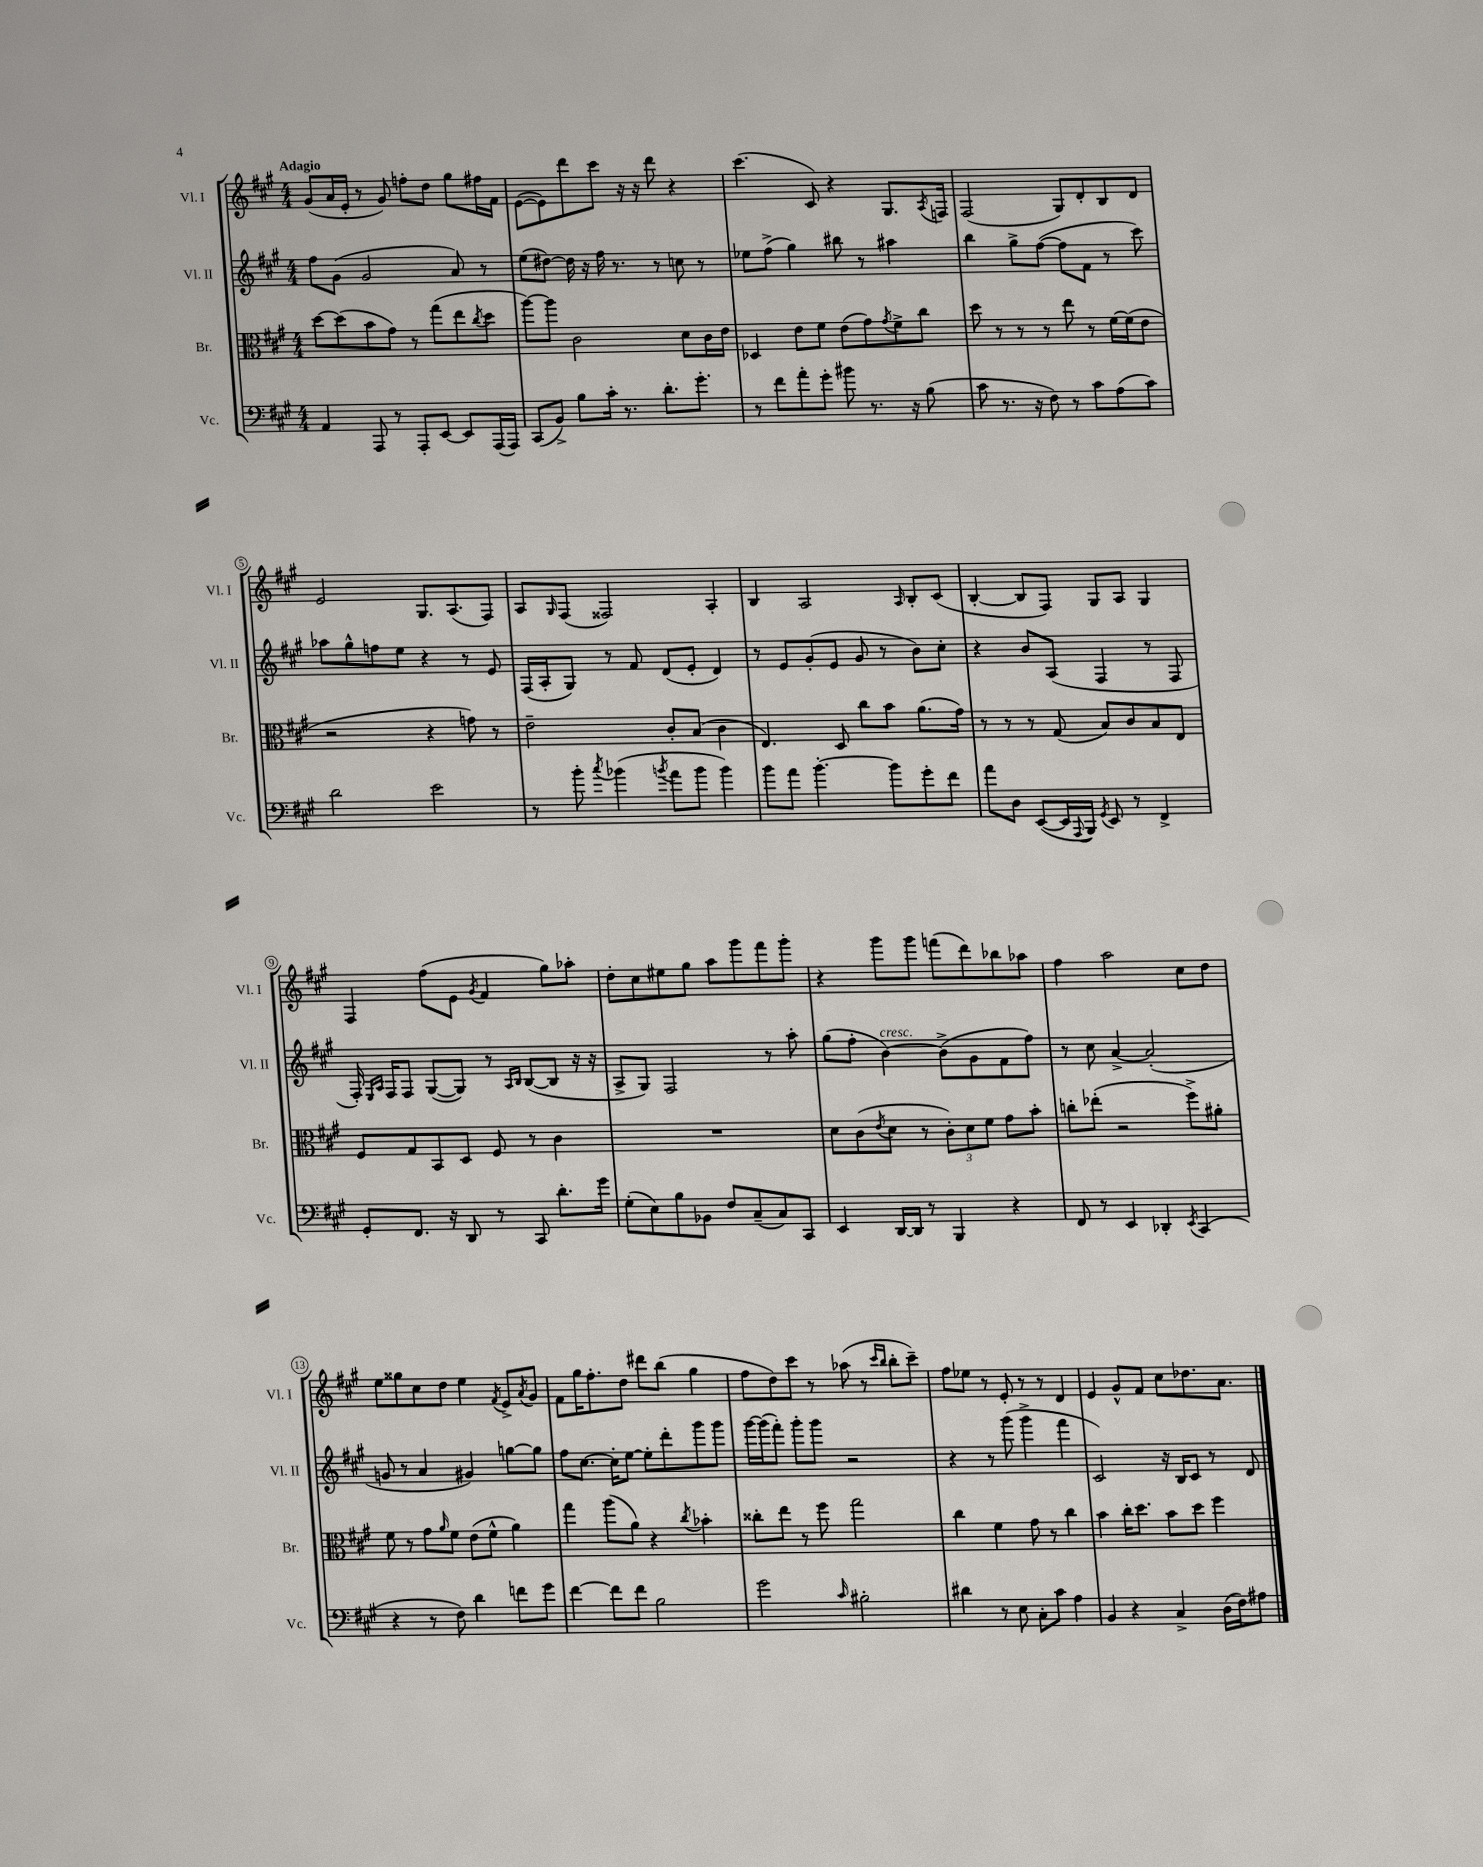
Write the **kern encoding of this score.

**kern	**kern	**kern	**kern
*staff4	*staff3	*staff2	*staff1
*clefF4	*clefC3	*clefG2	*clefG2
*k[f#c#g#]	*k[f#c#g#]	*k[f#c#g#]	*k[f#c#g#]
*M4/4	*M4/4	*M4/4	*M4/4
4AA/	[8dd\L	8ff#\L	(8g#/L
.	(8dd\]	(8g#\J	16a/L
.	.	.	16e'/JJ
8AAA/	8b\	2g#/	8r
8r	8g#\J)	.	8g#/)
8AAA'/L	8r	.	8ff'\L
[8EE/J	(8gg#\L	.	8dd\J
8EE/]L	8ee\	8a/)	8gg#\L
.	8qcc#/	.	.
(16AAA/L	8dd\J	8r	16ff#\L
16AAA/JJ)	.	.	16f#\JJ
=	=	=	=
(8CC#/L	[8aa\L)	(8ee\L	([8e\L
8BB^/J)	8aa\]J	[8dd#\J)	8e\])
8B\L	2c#\	16dd#\]	8ddd\
.	.	16r	.
16c#'\Jk	.	16ff#\	8ccc#\J
8.r	.	8.r	.
.	.	.	16r
.	.	.	16r
8.d'\L	.	8r	8ddd\
.	8d\L	8cc\	4r
8.g#'\J	.	.	.
.	16c#\L	8r	.
.	16e\JJ	.	.
=	=	=	=
8r	4D-/	8ee-\L	(4.ccc#\
8f#\L	.	(8ff#^\J	.
8a'\	8e\L	4gg#\)	.
8g#'\J	8f#\J	.	8c#/)
8b#\	(8e\L	8bb#\	4r
8.r	8g#\)	8r	.
.	8qg#/	.	.
.	8f#^\	4aa#\	8.G#/L
16r	.	.	.
(8B\	8cc#\J	.	.
.	.	.	8qA/
.	.	.	16F/Jk
=	=	=	=
8c#\	8dd\	4bb\	(2F#/
8.r	8r	.	.
.	8r	8gg#^\L	.
16r	.	.	.
8F#\)	8r	([8ff#\J	.
8r	8ee\	8ff#\]L	8G#/L)
8c#\L	8r	8f#\J	8d'/
(8A\	[16f#\LL	8r	8B/
.	(16f#\]J	.	.
8c#\J)	8e\J	8ccc#\)	8d/J
=	=	=	=
2d\	2r	8aa-\L	2e/
.	.	8gg#^^\	.
.	.	8ff\	.
.	.	8ee\J	.
2e\	4r	4r	8.G#/L
.	.	.	(8.A/
.	8g\)	8r	.
.	8r	8e/	8F#/J)
=	=	=	=
8r	2e~\	(16F#/LL	8A/L
.	.	16A'/J	.
.	.	.	16qqG#/
8b'\	.	8G#/J)	(8F#/J
8qcc#/	.	.	.
(4b-\	.	8r	2F##/)
.	.	8f#/	.
8qb/	.	.	.
8a\L	8c#'/L	(8d/L	.
8b\J	(8B/J	8e'/J	.
4b\)	4c#\	4d/)	4A'/
=	=	=	=
8b\L	4.E/)	8r	4B/
8a\J	.	8e/L	.
[4.b'\	.	(8g#'/	2A/
.	8D/	8e/J	.
.	8cc#\L	8g#/	.
8b\]L	8b\J	8r	.
.	.	.	16qqA/
8g#'\	(8.a\L	8b\L)	8B'/L
8f#\J	.	8cc#'\J	(8c#/J
.	16g#\Jk)	.	.
=	=	=	=
8a\L	8r	4r	[4B'/
8D\J	8r	.	.
([8EE/L	8r	8b/L	8B/]L
16EE/]L	(8G#/	(8A/J	8F#/J)
8qqAAA/	.	.	.
16BBB/JJ)	.	.	.
8qGG#/	.	.	.
8EE/	8B/L)	4F#/	8G#/L
8r	8c#/	.	8A/J
4FF#^/	8B/	8r	4G#/
.	8E/J	8F#/	.
=	=	=	=
8GG#'/L	8F#/L	16F#'/)	4F#/
.	.	16qqE/LL	.
.	.	16qqA/JJ	.
.	.	16F#/LK	.
8.FF#/J	8G#/	8F#/J	.
.	8BB/	([8G#/L	(8ff#\L
16r	.	.	.
8DD/	8D/J	8G#/]J)	8e\J
.	.	.	8qg#/
8r	8F#/	8r	4f#/
.	.	16qqA/LL	.
.	.	16qqB/JJ	.
8CC#/	8r	([8B/L	.
8.d'\L	4c#\	8B/]J	8gg#\L)
.	.	16r	8aa-'\J
16g#\Jk	.	16r	.
=	=	=	=
(8G#'\L	1r	8A^/L	8dd'\L
8E\)	.	8G#/J)	8cc#\
8B\	.	2F#/	8ee#\
8BB-\J	.	.	8gg#\J
8F#/L	.	.	8aa\L
(8C#~/	.	.	8ggg#\
8C#/)	.	8r	8fff#\
8CC#/J	.	8aa'\	8ggg#'\J
=	=	=	=
4EE/	8d\L	(8gg#\L	4r
.	(8c#\	8ff#'\J	.
.	8qe/	.	.
[16DD/LL	8d\J	[4b\)	8ggg#\L
16DD/]JJ	.	.	.
8r	8r	.	8ggg#\J
4BBB/	12c#'\L)	(8b^\]L	(8fff\L
.	12d\	.	.
.	.	8g#\	8ddd\)
.	12f#\J	.	.
4r	8g#\L	8f#\	8bb-\
.	8b'\J	8ff#\J)	8aa-\J
=	=	=	=
8FF#/	8cc'\L	8r	4ff#\
8r	(8ee-'\J	8cc#\	.
4EE/	2r	[4a^/	2aa\
4DD-'/	.	(2a'/]	.
8qEE/	.	.	.
(4CC#/	8ff#^\L)	.	8cc#\L
.	8a#'\J	.	8dd\J
=	=	=	=
4r	8f#\	8g/	8ee\L
.	8r	8r	8gg##\
8r	8g#\L	4a/	8cc#\
.	16qqa/	.	.
8F#\)	8f#\J	.	8dd\J
4d\	(8e\L	4g#/)	4ee\
.	8f#^^\J	.	.
.	.	.	8qf#/
8f\L	4a\)	[8gg\L	8e^/L
.	.	.	8qa/
8g#\J	.	8gg\]J	8g#/J
=	=	=	=
[4f#\	4gg#\	8ff#\L	8f#\L
.	.	[8.cc#\J	16gg#\K
.	.	.	8.ff#'\
8f#\]L	(8aa\L	.	.
.	.	16cc#'\]LK	.
8f#\J	8a\J)	[8ee\J	8dd\J
2B\	4r	8ee'\]L	8ddd#\L
.	.	8ddd'\	(8bb\J
.	8qcc#/	.	.
.	4b-'\	8ggg#\	4gg#\
.	.	8ggg#\J	.
=	=	=	=
2g#\	8cc##'\L	[16ggg#\LL	8ff#\L
.	.	(16ggg#\]J	.
.	8ee\J	8fff#'\J)	8dd\)
.	8r	8ggg#'\L	8ccc#\J
.	8ff#\	8ggg#\J	8r
16qqc#/	.	.	.
2B#'\	2gg#\	2r	(8aa-\
.	.	.	8r
.	.	.	16qqccc#/LL
.	.	.	16qqbb/JJ
.	.	.	8bb'\L
.	.	.	8ccc#~\J)
=	=	=	=
4d#\	4cc#\	4r	8ff#\L
.	.	.	8ee-\J
8r	4f#\	8r	8r
8E\	.	(8ggg#\	8e'/
8C#'\L	8g#\	4ggg#^\	8r
8c#\J	8r	.	8r
4A\	4cc#\	4fff#\	4d/
=	=	=	=
4BB/	4b\	2c#/)	4e/
4r	16cc#'\LK	.	8g#^^/L
.	8.dd\J	.	.
.	.	.	8f#/J
4C#^/	8b\L	16r	8cc#\L
.	.	16B/LK	.
.	8dd\J	8c#/J	8.dd-\
(16D\LL	4ff#\	8r	.
16F#\J)	.	.	8.a\J
8A#\J	.	8d/	.
==	==	==	==
*-	*-	*-	*-
